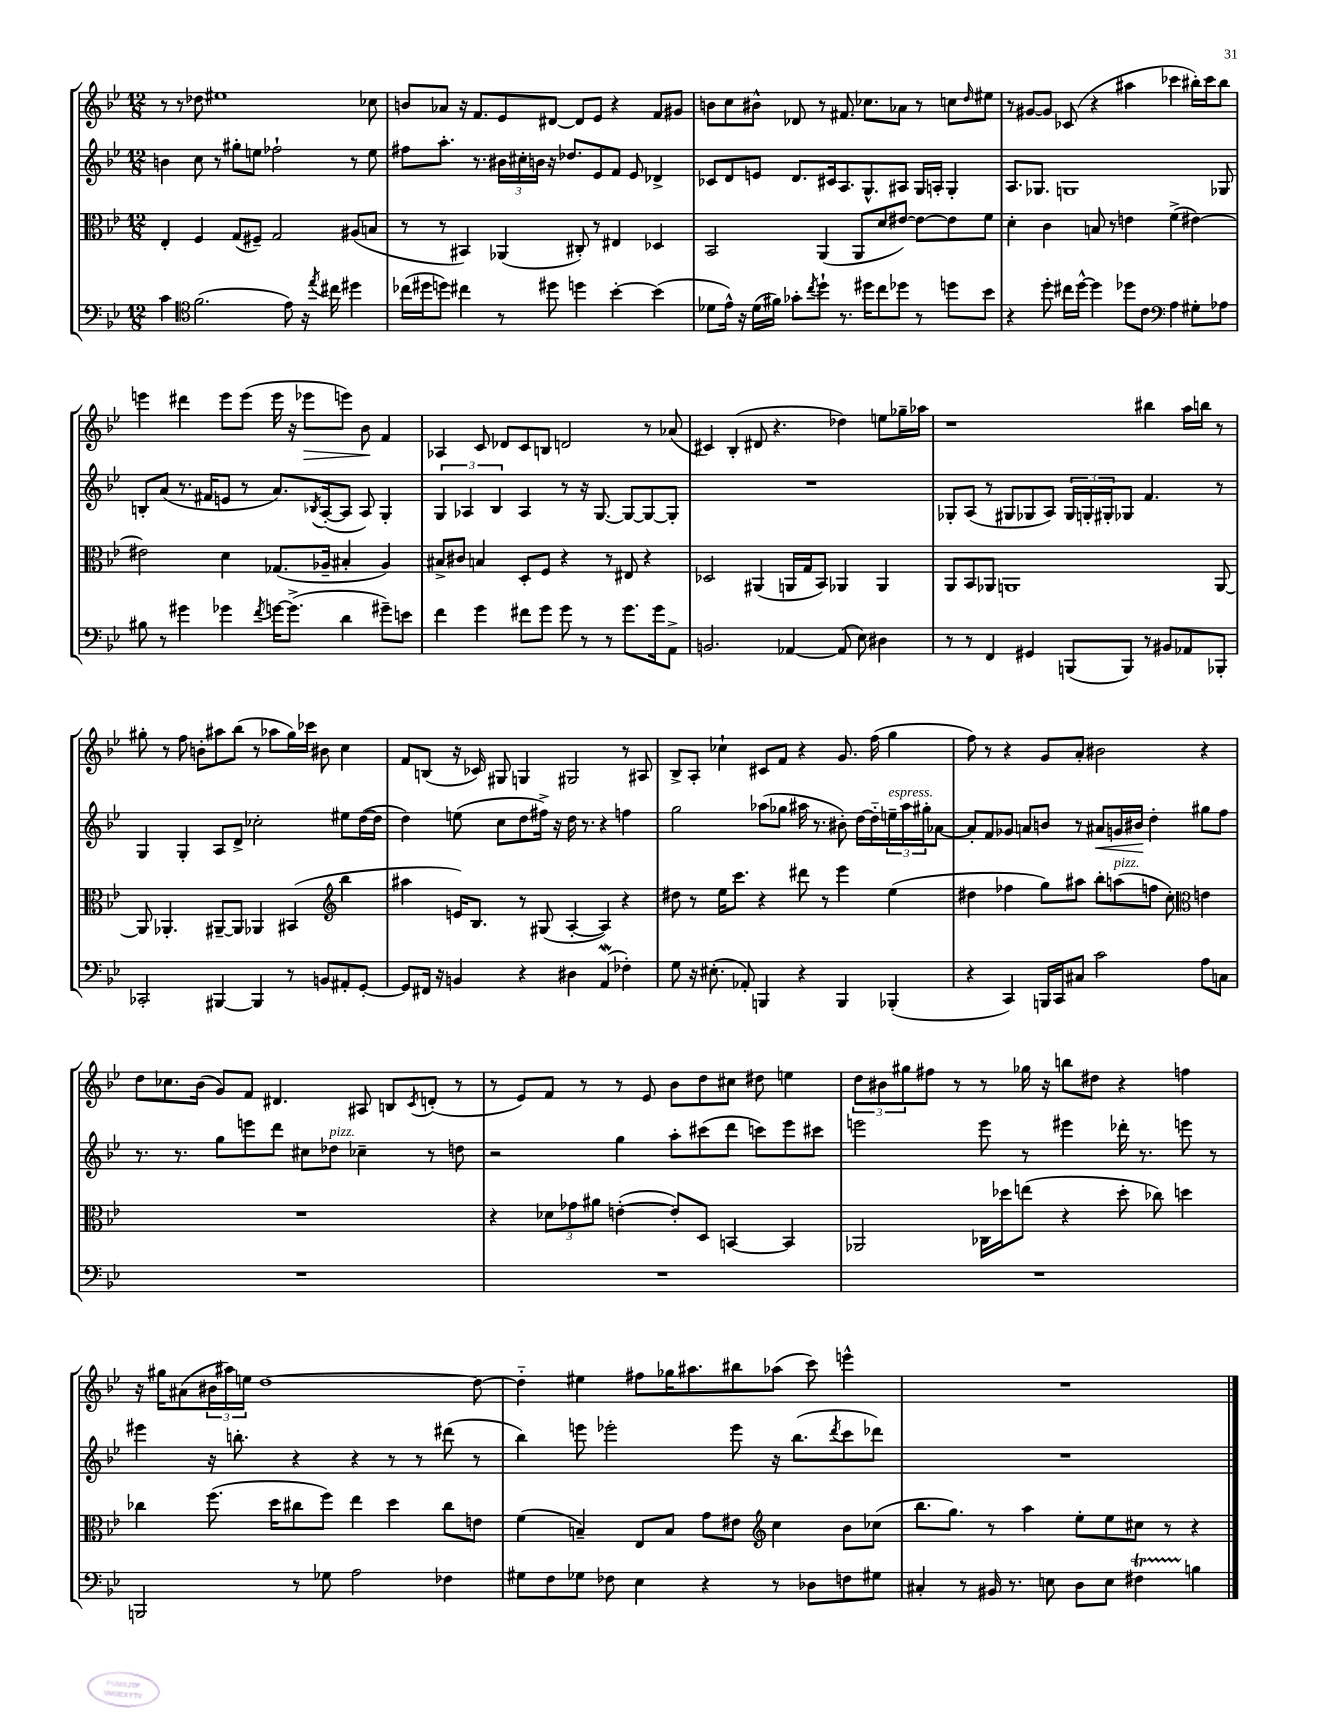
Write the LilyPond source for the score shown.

<<
\new StaffGroup <<
\new Staff = "s0" {
    \clef treble \key bes \major \numericTimeSignature \time 12/8
    r8 r8 des''8 eis''1 ces''8 |
    b'8 aes'8 r16 f'8. ees'8 dis'8~ dis'8 ees'8 r4 f'8 gis'8 |
    b'8 c''8 bis'8-^ des'8 r8 fis'8. ces''8. aes'8 r8 c''8 \grace { d''16 } eis''8 |
    r8 gis'8~ gis'8 ces'8( r4 ais''4 ces'''4 bis''16-.) ces'''16 bis''8 |
    e'''4 dis'''4 e'''8 e'''8( e'''16 r16 ees'''8\> e'''8) bes'8\! f'4 |
    aes4 c'8 des'8 c'8 b8 d'2 r8 aes'8( |
    cis'4) bes4-.( dis'8 r4. des''4) e''8 ges''16-- aes''16 |
    r1 bis''4 a''16 b''16 r8 |
    gis''8-. r8 f''8 b'8-. ais''8 bes''8( r8 aes''8 gis''16) ces'''16 bis'8 c''4 |
    f'8 b8( r16 ces'16) gis8 g4 gis2 r8 ais8 |
    bes8-> a8-. ces''4-! cis'8 f'8 r4 g'8. f''16( g''4 |
    f''8) r8 r4 g'8 a'8-. bis'2 r4 |
    d''8 ces''8. bes'16( g'8) f'8 dis'4. ais8 b8 \acciaccatura { c'8 } d'8-.( r8 |
    r8 ees'8) f'8 r8 r8 ees'8 bes'8 d''8 cis''8 dis''8 e''4 |
    \tuplet 3/2 { d''8 bis'8 gis''8 } fis''8 r8 r8 ges''16 r16 b''8 dis''8 r4 f''4 |
    r16 gis''16 ais'8( \tuplet 3/2 { bis'16 ais''16) e''16 } d''1~ d''8~ |
    d''4-_ eis''4 fis''8 ges''16 ais''8. bis''8 aes''8( c'''8) e'''4-^ |
    R1. \bar "|." |
}
\new Staff = "s1" {
    \clef treble \key bes \major \numericTimeSignature \time 12/8
    b'4 c''8 r8 gis''8-. e''8 fes''2-! r8 e''8 |
    fis''8 a''8.-. r8. \tuplet 3/2 { bis'16 cis''16-. b'16 } r16 des''8. ees'8 f'8 ees'8 des'4-> |
    ces'8 d'8 e'8 d'8. cis'16 a8. g8.-^ ais8 g16 a16-. g4-. |
    a8. ges8. g1 ges8 |
    b8-. a'8( r8. fis'16 e'8 r8 a'8.) \acciaccatura { bes8 } a16~-.( a8 a8) g4-. |
    \tuplet 3/2 { g4 aes4 bes4 } aes4 r8 r16 g8.~ g8~ g8~ g8-. |
    R1. |
    ges8-. a8( r8 gis8 ges8 a8) \tuplet 3/2 { ges16 g16-. gis16-. } ges8 f'4. r8 |
    g4 g4-. a8 d'8-> ces''2-. eis''8 d''16~( d''16 |
    d''4) e''8( c''8 d''8 fis''16->) r16 d''16 r8. r4 f''4 |
    g''2 aes''8( ges''8 ais''16 r8. bis'8-.) d''16~ d''16-_ \tuplet 3/2 { e''16--^\markup { \italic "espress." } ais''16 gis''16-. } aes'8~ |
    aes'8-. f'8 ges'8 a'8 b'8 r8 ais'8\< g'16 bis'16\! d''4-. gis''8 f''8 |
    r8. r8. g''8 e'''8 d'''8 cis''8 des''8^\markup { \italic "pizz." } ces''4-- r8 d''8 |
    r2 g''4 a''8-. cis'''8( d'''8 c'''8) ees'''8 cis'''8 |
    e'''2 e'''8 r8 eis'''4 des'''16-. r8. e'''8 r8 |
    eis'''4 r16 b''8.-. r4 r4 r8 r8 dis'''8( r8 |
    bes''4) e'''8 ees'''2-. ees'''8 r16 bes''8.( \acciaccatura { d'''8 } c'''8 des'''8) |
    R1. \bar "|." |
}
\new Staff = "s2" {
    \clef alto \key bes \major \numericTimeSignature \time 12/8
    ees4-. f4 g8( fis8--) g2 ais8( b8 |
    r8 r8 bis,4) aes,4( cis8-.) r8 eis4 des4 |
    bes,2 a,4( a,8 d'8 eis'8~) eis'8~ eis'8 f'8 |
    d'4-. c'4 b8 r8 e'4 f'4->( eis'4~) |
    eis'2 d'4 ges8.( aes16-- bis4-. aes4) |
    bis8-> cis'8 b4 d8-. f8 r4 r8 eis8 r4 |
    des2 ais,4( a,16 g16 bes,8) aes,4 aes,4 |
    a,8 bes,8 aes,8 a,1 a,8~ |
    a,8 aes,4.-. ais,8~-- ais,8 aes,4 bis,4( \clef treble bes''4 |
    ais''4 e'16) bes8. r8 gis8( a4~-. a4) r4 |
    dis''8 r8 ees''16 c'''8. r4 dis'''8 r8 ees'''4 ees''4( |
    dis''4 fes''4 g''8) ais''8 bes''8-. a''8^\markup { \italic "pizz." }( f''8 c''8-.) \clef alto e'4 |
    R1. |
    r4 \tuplet 3/2 { des'8 ges'8 ais'8 } e'4~-.( e'8-.) d8 b,4~ b,4 |
    aes,2 ces16 des''16 e''8( r4 des''8-. ces''8) d''4 |
    ces''4 f''8.( d''16 cis''8 f''8) ees''4 d''4 cis''8 e'8 |
    f'4( b4--) ees8 b8 g'8 eis'8 \clef treble c''4 bes'8 ces''8( |
    bes''8. g''8.) r8 a''4 ees''8-. ees''8 cis''8 r8 r4 \bar "|." |
}
\new Staff = "s3" {
    \clef bass \key bes \major \numericTimeSignature \time 12/8
    c'4 \clef tenor f'2.( ees'8) r16 \acciaccatura { ees''8 } cis''16 dis''4 |
    ces''16( dis''16 d''8) cis''4 r8 dis''8 d''4 bes'4~-. bes'4( |
    des'8 ees'16-^) r16 des'16( fis'16) ges'8-. \acciaccatura { c''8 } d''8-! r8. dis''16 c''8 des''8 r8 d''8 bes'8 |
    r4 d''8-. cis''16 d''16~-^ d''4 des''8 c'8 \clef bass a4 gis8-. aes8 |
    bis8 r8 gis'4 ges'4 \acciaccatura { f'8 } g'16~ g'8.->( d'4 gis'8--) e'8 |
    f'4 g'4 fis'8 g'8 g'8 r8 r8 g'8. g'16 a,8-> |
    b,2. aes,4~ aes,8( ees8) dis4 |
    r8 r8 f,4 gis,4 b,,8( b,,8) r8 bis,8 aes,8 bes,,8-. |
    ces,2-. bis,,4~ bis,,4 r8 b,8 ais,8-. g,8~-. |
    g,8 fis,16 r16 b,4 r4 dis4 a,4\mordent( fes4-.) |
    g8 r16 eis8.-.( aes,8-.) b,,4 r4 b,,4 bes,,4-.( |
    r4 c,4) b,,16 c,16 cis8 c'2 a8 c8 |
    R1. |
    R1. |
    R1. |
    b,,2 r8 ges8 a2 fes4 |
    gis8 f8 ges8 fes8 ees4 r4 r8 des8 f8 gis8 |
    cis4-. r8 bis,16 r8. e8 d8 e8 fis4\startTrillSpan b4\stopTrillSpan \bar "|." |
}
>>
>>
\layout { \context { \Score \remove "Bar_number_engraver" } }
